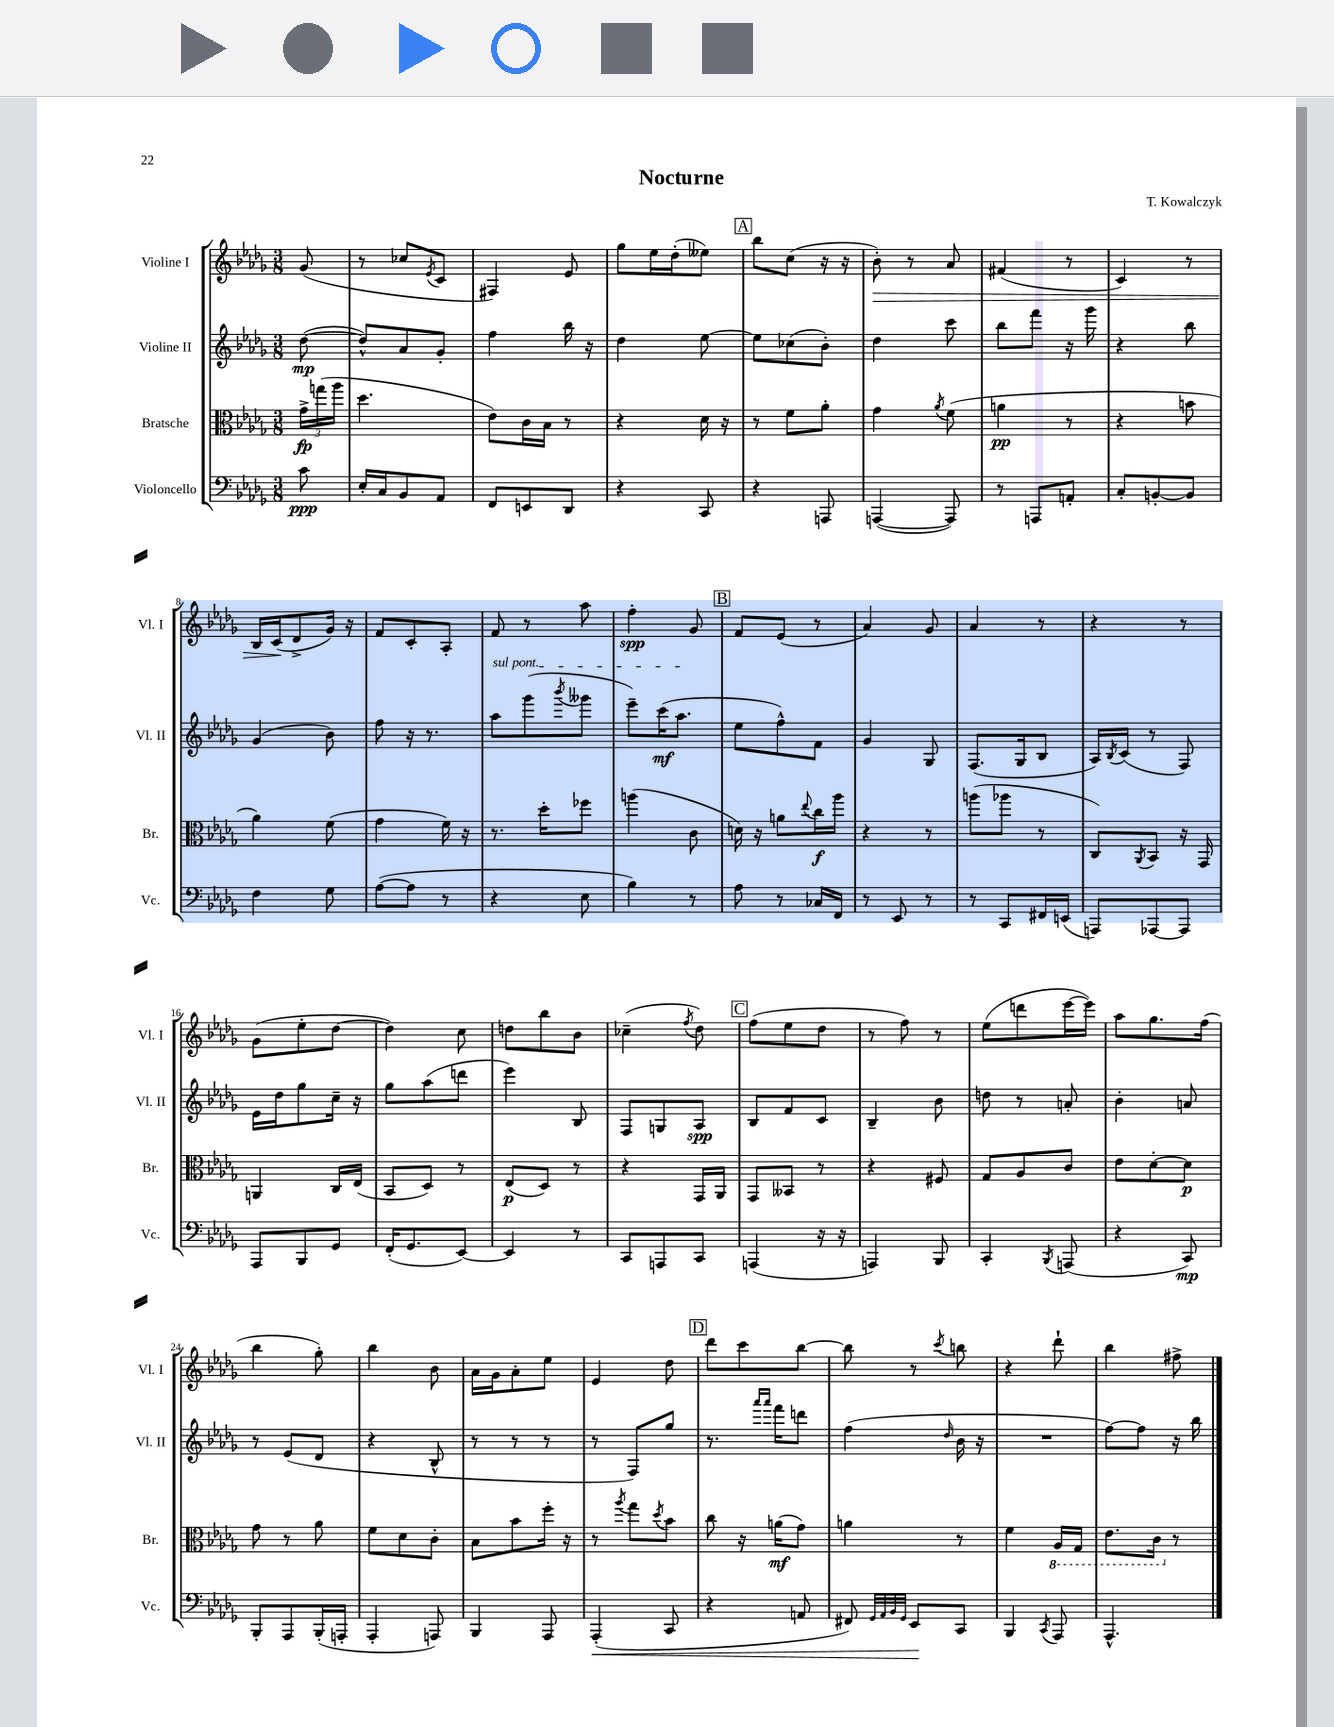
\header { title = "Nocturne" composer = "T. Kowalczyk" }
<<
\new StaffGroup <<
\new Staff = "s0" \with { instrumentName = "Violine I" shortInstrumentName = "Vl. I" } {
    \clef treble \key des \major \numericTimeSignature \time 3/8 \partial 8
    ges'8( |
    r8 ces''8 \acciaccatura { ees'8 } c'8 |
    fis4) ees'8 |
    ges''8 ees''16 des''16-.( eeses''8) |
    \mark \markup { \box "A" } bes''8 c''8( r16 r16 |
    bes'8-.\>) r8 aes'8 |
    fis'4( r8 |
    c'4) r8 |
    bes16 c'16\!( des'8-> ges'16) r16 |
    f'8 c'8-. aes8-. |
    f'8 r8 aes''8 |
    f''4-.\spp ges'8 |
    \mark \markup { \box "B" } f'8 ees'8( r8 |
    aes'4) ges'8 |
    aes'4 r8 |
    r4 r8 |
    ges'8( ees''8-. des''8~ |
    des''4) c''8 |
    d''8 bes''8 bes'8 |
    ces''4--( \acciaccatura { f''8 } des''8) |
    \mark \markup { \box "C" } f''8( ees''8 des''8 |
    r8 f''8) r8 |
    ees''8( d'''8 ees'''16~ ees'''16) |
    aes''8 ges''8. f''16( |
    bes''4 ges''8-.) |
    bes''4 bes'8 |
    aes'16 ges'16 aes'8-. ees''8 |
    ees'4 des''8 |
    \mark \markup { \box "D" } des'''8 c'''8 bes''8~ |
    bes''8 r8 \acciaccatura { c'''8 } b''8 |
    r4 des'''8-! |
    bes''4 fis''8-> \bar "|." |
}
\new Staff = "s1" \with { instrumentName = "Violine II" shortInstrumentName = "Vl. II" } {
    \clef treble \key des \major \numericTimeSignature \time 3/8 \partial 8
    des''8~\mp( |
    des''8-^) aes'8 ges'8-. |
    f''4 bes''16 r16 |
    des''4 ees''8~ |
    \mark \markup { \box "A" } ees''8 ces''8( bes'8-.) |
    des''4 c'''8 |
    bes''8 f'''8 r16 ges'''16 |
    r4 bes''8 |
    ges'4( bes'8) |
    f''8 r16 r8. |
    \once \override TextSpanner.bound-details.left.text = \markup { \italic "sul pont." } aes''8\startTextSpan ges'''8( \acciaccatura { bes'''8 } geses'''8 |
    ees'''8--) c'''16\mf( aes''8.\stopTextSpan |
    \mark \markup { \box "B" } ees''8 f''8-^) f'8 |
    ges'4 ges8 |
    f8.( ges16 bes8 |
    aes16) \acciaccatura { bes8 } c'16( r8 f8) |
    ees'16 des''16 ges''8 c''16-- r16 |
    ges''8 aes''8( d'''8 |
    ees'''4) bes8 |
    f8 g8 aes8\spp |
    \mark \markup { \box "C" } bes8 f'8 c'8 |
    bes4-- bes'8 |
    d''8 r8 a'8-. |
    bes'4-. a'8 |
    r8 ees'8( des'8 |
    r4 bes8-^ |
    r8 r8 r8 |
    r8 f8) ges''8 |
    \mark \markup { \box "D" } r8. \grace { aes'''16 aes'''16 } f'''16 d'''8 |
    f''4( \grace { des''16 } bes'16 r16 |
    R4. |
    f''8~) f''8 r16 bes''16 \bar "|." |
}
\new Staff = "s2" \with { instrumentName = "Bratsche" shortInstrumentName = "Br." } {
    \clef alto \key des \major \numericTimeSignature \time 3/8 \partial 8
    \tuplet 3/2 { ges'16->\fp g''16( aes''16 } |
    des''4. |
    ees'8) c'16 bes16 r8 |
    r4 des'16 r16 |
    \mark \markup { \box "A" } r8 f'8 aes'8-. |
    ges'4 \acciaccatura { aes'8 } f'8( |
    a'4\pp r8 |
    r4 b'8 |
    aes'4) f'8( |
    ges'4 f'16) r16 |
    r8. des''16-. fes''8 |
    a''4( c'8 |
    \mark \markup { \box "B" } d'16) r16 a'8 \appoggiatura { ees''8 } c''16\f aes''16 |
    r4 r8 |
    a''8( aes''8 r8 |
    c8) \acciaccatura { aes,8 } bes,8 r16 ges,16 |
    a,4 c16 ees16( |
    bes,8 des8) r8 |
    ees8\p( des8) r8 |
    r4 ges,16 aes,16 |
    \mark \markup { \box "C" } ges,8 beses,8 r8 |
    r4 fis8 |
    ges8 aes8 c'8 |
    ees'8 des'8~-. des'8\p |
    ges'8 r8 aes'8 |
    f'8 des'8 c'8-. |
    bes8 bes'8 f''16-. r16 |
    r8 \acciaccatura { aes''8 } ges''8 \acciaccatura { des''8 } bes'8 |
    \mark \markup { \box "D" } c''8 r16 a'16\mf( ges'8) |
    a'4 r8 |
    f'4 \ottava #-1 aes,16 ges,16 |
    ees8. c16 \ottava #0 r8 \bar "|." |
}
\new Staff = "s3" \with { instrumentName = "Violoncello" shortInstrumentName = "Vc." } {
    \clef bass \key des \major \numericTimeSignature \time 3/8 \partial 8
    c'8\ppp |
    ees16-. c16 bes,8 aes,8 |
    f,8 e,8 des,8 |
    r4 c,8 |
    \mark \markup { \box "A" } r4 a,,8 |
    a,,4~( a,,8) |
    r8 a,,8 a,8-. |
    c8-. b,8~-. b,8 |
    f4 ges8 |
    aes8~( aes8 r8 |
    r4 ees8 |
    bes4) r8 |
    \mark \markup { \box "B" } aes8 r8 ces16 f,16 |
    r8 ees,8 r8 |
    r8 c,8 fis,16 e,16( |
    a,,8) aes,,8~ aes,,8 |
    aes,,8 bes,,8 ges,8 |
    f,16-.( ges,8. ees,8~) |
    ees,4 r8 |
    c,8 a,,8 c,8 |
    \mark \markup { \box "C" } a,,4( r16 r16 |
    a,,4) bes,,8 |
    c,4-. \acciaccatura { bes,,8 } a,,8( |
    r4 c,8\mp) |
    bes,,8-. aes,,8 bes,,16-.( a,,16-. |
    aes,,4-. a,,8) |
    bes,,4 aes,,8 |
    aes,,4-.\<( c,8 |
    \mark \markup { \box "D" } r4 a,8 |
    fis,8) \grace { ges,32 aes,32 bes,32 ges,32 } ees,8\! c,8 |
    bes,,4 \acciaccatura { c,8 } aes,,8 |
    aes,,4.-^ \bar "|." |
}
>>
>>
